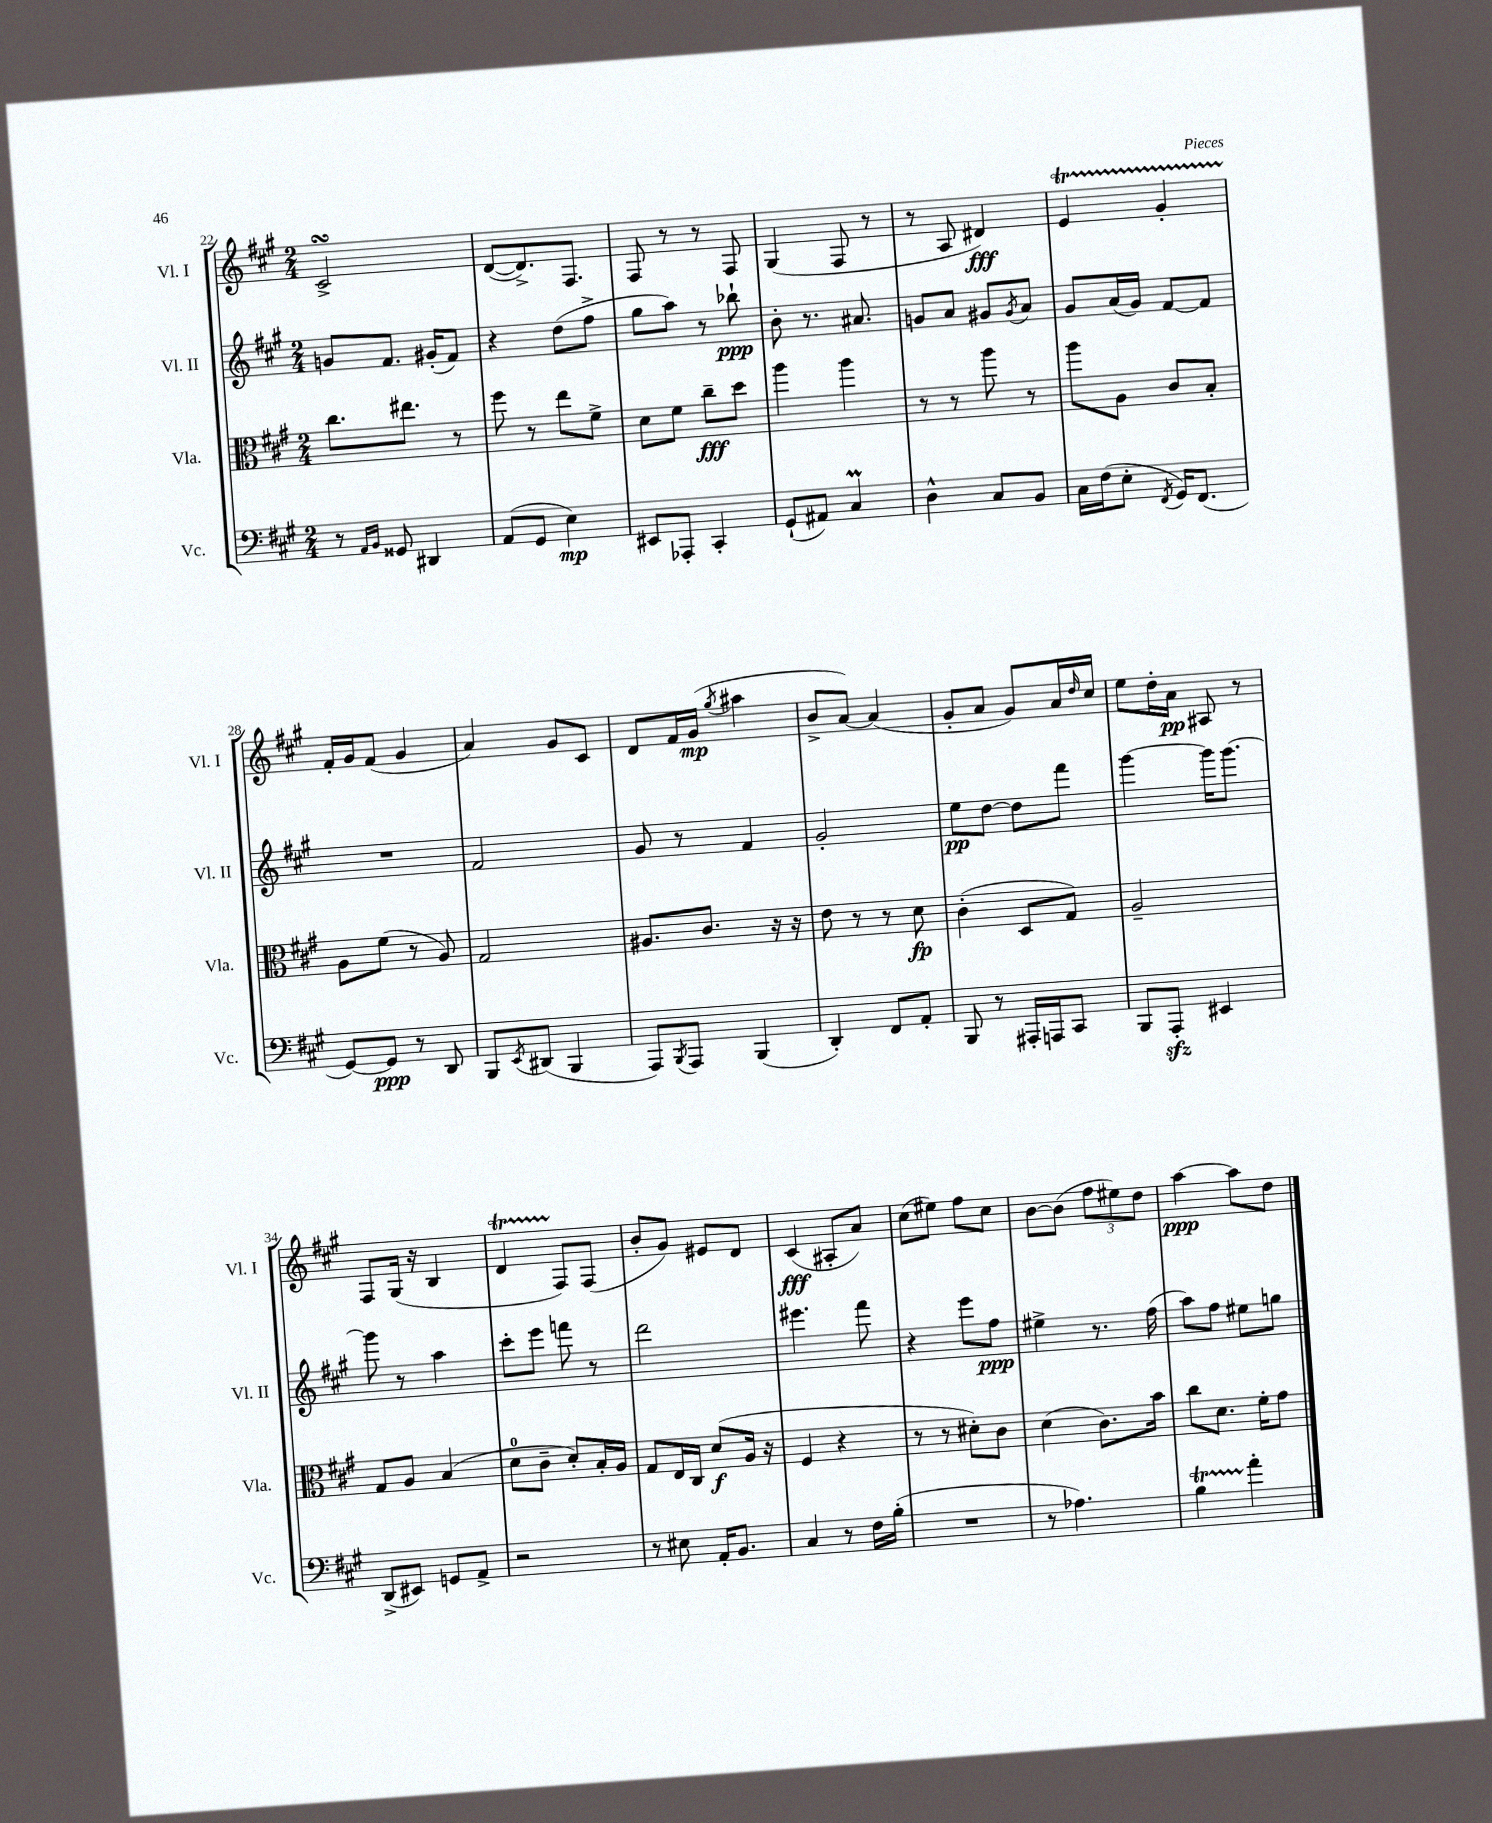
<<
\new StaffGroup <<
\new Staff = "s0" \with { instrumentName = "Vl. I" shortInstrumentName = "Vl. I" } {
    \clef treble \key a \major \numericTimeSignature \time 2/4
    cis'2->\turn |
    d'8~( d'8.->) fis8. |
    fis8 r8 r8 fis8 |
    gis4( fis8 r8 |
    r8 a8 dis'4\fff) |
    e'4\startTrillSpan gis'4-. |
    fis'16-.\stopTrillSpan gis'16 fis'8( gis'4 |
    a'4) gis'8 cis'8 |
    d'8 fis'16 gis'16\mp( \acciaccatura { gis''8 } ais''4 |
    b'8-> a'8~) a'4( |
    gis'8-. a'8 gis'8) a'16 \grace { d''16 } cis''16 |
    e''8 d''16-. a'16\pp ais8 r8 |
    fis8 gis16( r16 b4 |
    d'4\startTrillSpan fis8\stopTrillSpan) fis8( |
    b'8-. gis'8) eis'8 d'8 |
    cis'4\fff( ais8-. a'8) |
    cis''8( eis''8) fis''8 cis''8 |
    b'8~ b'8( \tuplet 3/2 { fis''8 eis''8) d''8 } |
    a''4~\ppp a''8 d''8 \bar "|." |
}
\new Staff = "s1" \with { instrumentName = "Vl. II" shortInstrumentName = "Vl. II" } {
    \clef treble \key a \major \numericTimeSignature \time 2/4
    g'8 fis'8. gis'16-.( fis'8) |
    r4 d''8( fis''8-> |
    gis''8 a''8) r8 bes''8-!\ppp |
    b'8-. r8. ais'8. |
    g'8 a'8 gis'8 \acciaccatura { gis'8 } a'8 |
    gis'8 a'16( gis'16) fis'8~ fis'8 |
    R2 |
    fis'2 |
    gis'8 r8 fis'4 |
    gis'2-. |
    e''8\pp d''8~ d''8 fis'''8 |
    gis'''4~ gis'''16 gis'''8.~ |
    gis'''8 r8 a''4 |
    cis'''8-. e'''8 f'''8 r8 |
    d'''2 |
    eis'''4. fis'''8 |
    r4 e'''8 fis''8\ppp |
    eis''4-> r8. fis''16( |
    a''8) fis''8 eis''8 g''8 \bar "|." |
}
\new Staff = "s2" \with { instrumentName = "Vla." shortInstrumentName = "Vla." } {
    \clef alto \key a \major \numericTimeSignature \time 2/4
    cis''8. eis''8. r8 |
    fis''8 r8 e''8 fis'8-> |
    d'8 fis'8 cis''8--\fff d''8 |
    a''4 a''4 |
    r8 r8 a''8 r8 |
    a''8 a8 cis'8 b8-. |
    a8 fis'8( r8 a8) |
    gis2 |
    ais8. cis'8. r16 r16 |
    e'8 r8 r8 d'8\fp |
    cis'4-.( d8 gis8) |
    a2-- |
    gis8 a8 b4( |
    d'8-0 cis'8-- d'8-.) b16-. a16 |
    gis8 e16 cis16 d'8\f( a16 r16 |
    fis4 r4 |
    r8 r8 dis'8-.) cis'8 |
    d'4( cis'8.) b'16 |
    cis''8 d'8. fis'16-. gis'8 \bar "|." |
}
\new Staff = "s3" \with { instrumentName = "Vc." shortInstrumentName = "Vc." } {
    \clef bass \key a \major \numericTimeSignature \time 2/4
    r8 \grace { a,16 b,16 } gisis,8 dis,4 |
    a,8( gis,8 e4\mp) |
    eis,8 aes,,8-. cis,4-. |
    gis,8-!( ais,8) cis4\prall |
    d4-^ cis8 b,8 |
    cis16 fis16( e8-. \acciaccatura { fis,8 } gis,16) fis,8.( |
    gis,8~) gis,8\ppp r8 d,8 |
    b,,8 \acciaccatura { e,8 } dis,8( b,,4 |
    a,,8) \acciaccatura { b,,8 } a,,8 b,,4( |
    d,4-.) fis,8 a,8-. |
    b,,8 r8 ais,,16-. a,,16 cis,8 |
    b,,8 a,,8-.\sfz eis,4 |
    d,8->( eis,8) g,8 a,8-> |
    r2 |
    r8 eis8 a,16-. b,8. |
    cis4 r8 fis16 b16-.( |
    R2 |
    r8 aes4.) |
    b4\startTrillSpan a'4-.\stopTrillSpan \bar "|." |
}
>>
>>
\layout { \context { \Score currentBarNumber = #22 } }
